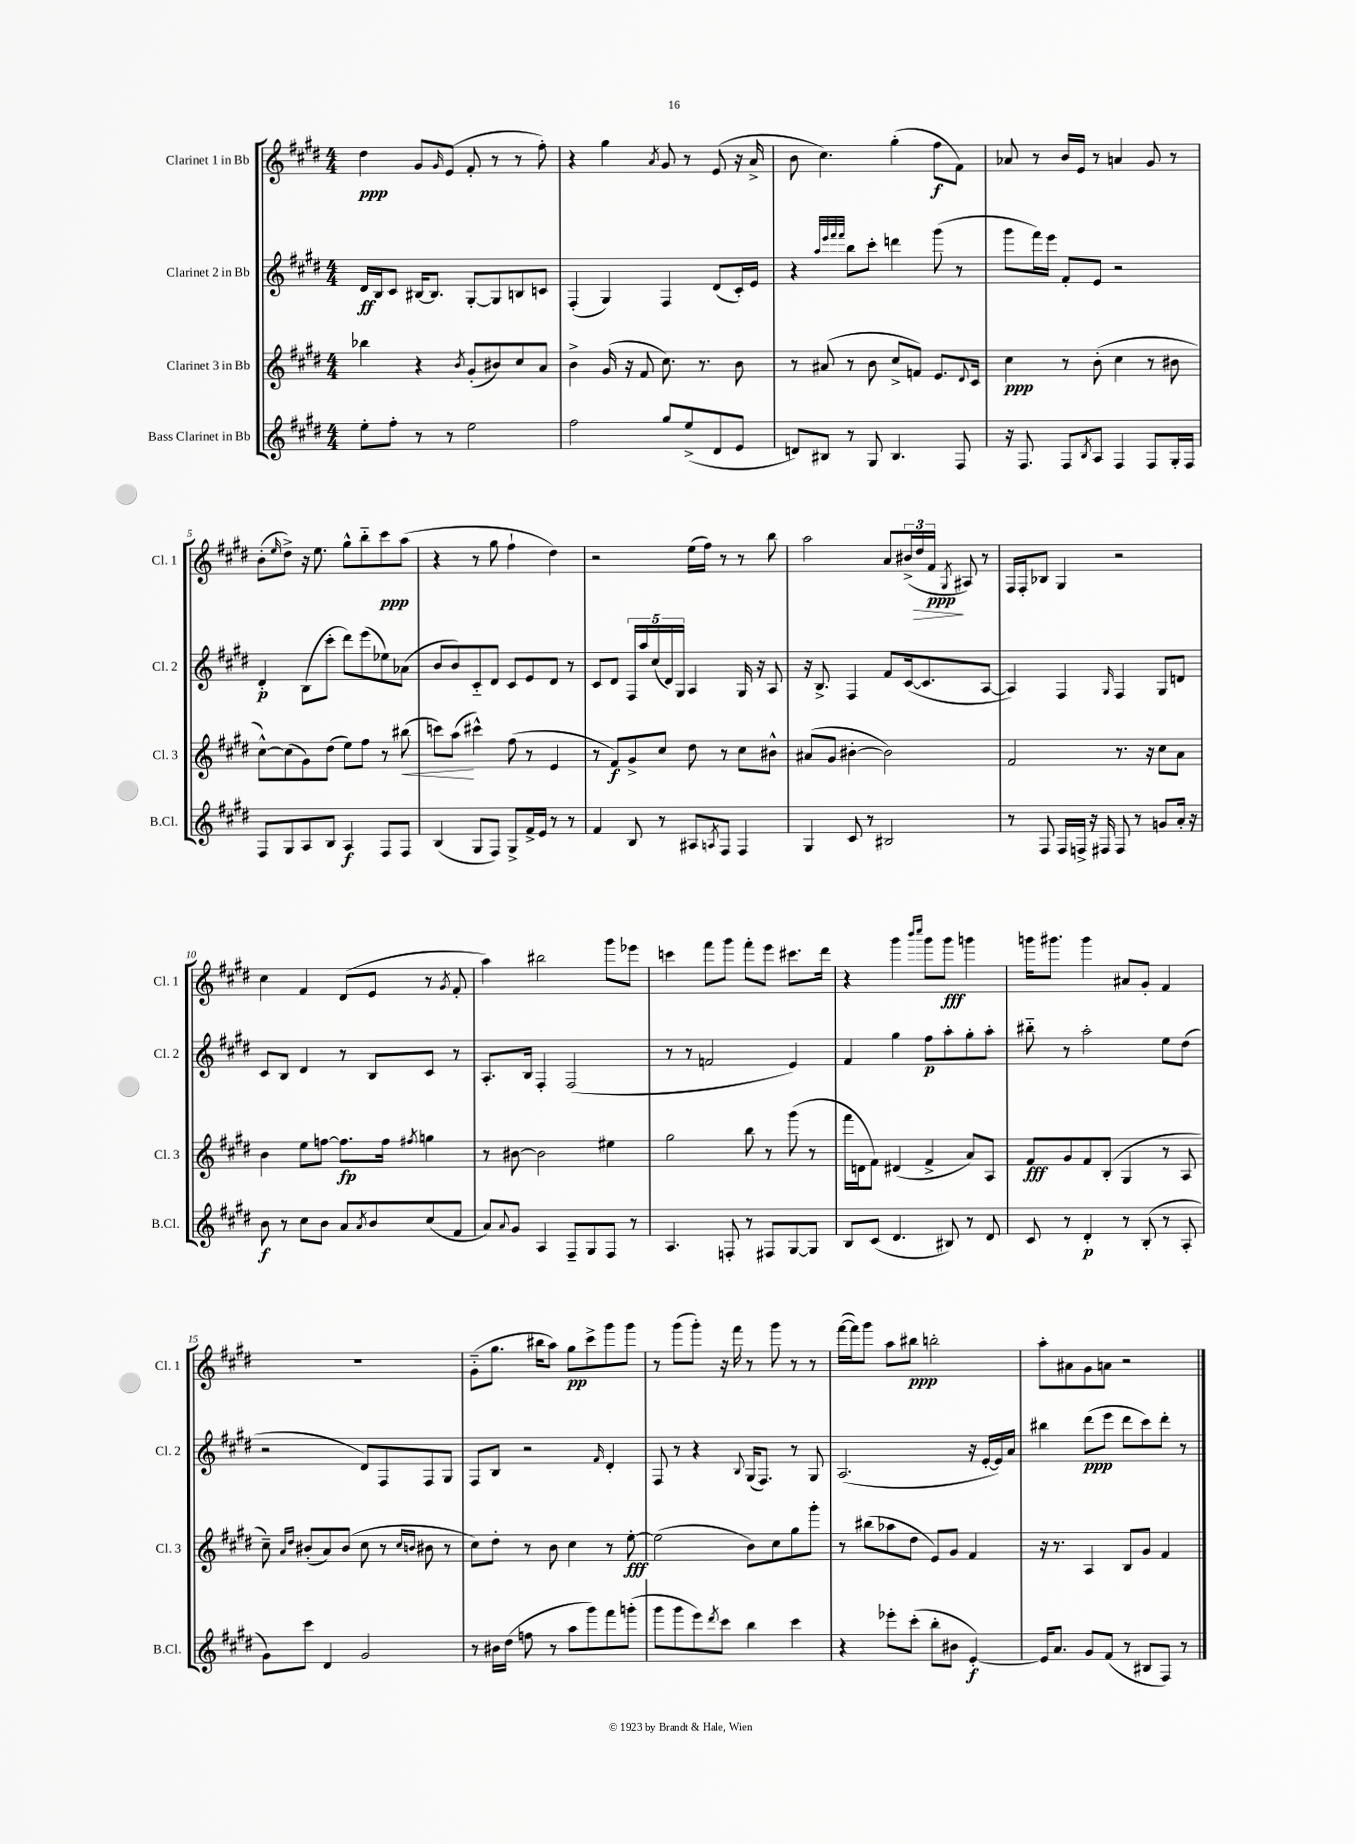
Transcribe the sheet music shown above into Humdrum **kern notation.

**kern	**kern	**kern	**kern
*staff4	*staff3	*staff2	*staff1
*clefG2	*clefG2	*clefG2	*clefG2
*k[f#c#g#d#]	*k[f#c#g#d#]	*k[f#c#g#d#]	*k[f#c#g#d#]
*M4/4	*M4/4	*M4/4	*M4/4
8ee'\L	4bb-\	16d#/LL	4dd#\
.	.	16B/J	.
8ff#'\J	.	8c#/J	.
8r	4r	[16B#/LK	8g#/L
.	.	8.B#/]J	.
.	.	.	16qqg#/
8r	.	.	(8e/J
.	8qb/	.	.
2ee\	(8g#'/L	[8G#'/L	8f#'/
.	8b#/)	8G#/]	8r
.	8cc#/	8B/	8r
.	8a/J	8c/J	8ff#'\)
=	=	=	=
2ff#\	4b^\	(4F#'/	4r
.	(16g#/	4G#/)	4gg#\
.	16r	.	.
.	8f#/	.	.
.	.	.	8qa/
8gg#/L	8.cc#\)	4F#/	8g#/
(8ee^/	.	.	8r
.	8.r	.	.
8d#/	.	(8d#/L	(8e/
8e/J	8b\	16c#'/L)	16r
.	.	16e/JJ	16a^/
=	=	=	=
8d/L)	8r	4r	8b\
8B#/J	(8a#/	.	4.cc#\)
.	.	32qqaa/LLL	.
.	.	32qqeee/	.
.	.	32qqfff#/	.
.	.	32qqfff#/JJJ	.
8r	8r	8bb\L	.
8G#/	8b\	8ccc#'\J	.
4.B#/	8cc#^/L	4ddd\	(4gg#'\
.	8f/J)	.	.
.	8.e/L	(8ggg#\	8ff#\L
8F#/	.	8r	8f#\J)
.	8qqd#/	.	.
.	16c#/Jk	.	.
=	=	=	=
16r	4cc#\	8ggg#\L	8a-/
8.F#/	.	.	.
.	.	16fff#\L)	8r
.	.	16eee\JJ	.
8F#/L	8r	8f#'/L	16b/LL
.	.	.	16e/JJ
8qB/	.	.	.
8A/J	(8b'\	8e/J	8r
4F#/	4cc#\	2r	4a/
8F#/L	8r	.	8g#/
16G#'/L	8b#\	.	8r
16F#/JJ	.	.	.
=	=	=	=
8F#/L	[8cc#^^\L)	4d#'/	(8b'\L
.	.	.	16qqee/
8G#/	(8cc#\]	.	8dd#^\J)
8A/	8g#\)	(8B\L	16r
.	.	.	8.ee\
8B/J	(8dd#\J	8ccc#'\J	.
4A/	8ee\L)	8ddd#\L)	8gg#^^\L
.	8ff#\J	(8eee\	8bb'~\
8F#/L	8r	8ee-\)	8ccc#\
8F#/J	(8bb#\	(8a-\J	(8aa\J
=	=	=	=
(4B/	8ccc\L)	8b/L	4r
.	(8aa\J	8b/)	.
8G#/L	4ccc#^^\)	8c#'~/	8r
8F#/J)	.	8d#/J	8gg#\
8G#^/L	(8ff#\	8c#/L	4ff#`\
16f#^/L	8r	8e/	.
16e/JJ	.	.	.
8r	4e/	8d#/J	4dd#\)
8r	.	8r	.
=	=	=	=
4f#/	8r	8c#/L	2r
.	8f#/L)	8d#/J	.
8B/	8g#^/	20F#/LL	.
.	.	20aa/	.
.	.	(20cc#/	.
8r	8cc#/J	.	.
.	.	20d#/)	.
.	.	20G#/JJ	.
8A#/L	8dd#\	4A/	(16ee\LL
.	.	.	16ff#\JJ)
8qA/	.	.	.
8F#/J	8r	.	8r
4F#/	8cc#\L	16G#/	8r
.	.	16r	.
.	8b#^^\J	8A/	8bb\
=	=	=	=
4G#/	(8a#/L	16r	2aa\
.	.	8.B^/	.
.	8g#/J	.	.
8c#/	[4b#'\	4F#/	.
8r	.	.	.
2B#/	2b#\])	8f#/L	8a/L
.	.	([16c#/k	(24b#^/L
.	.	.	24dd#/
.	.	8.c#/]	.
.	.	.	24f#/JJ
.	.	.	8qG#/
.	.	.	8A#/)
.	.	[8A/J	8r
=	=	=	=
8r	2f#/	4A/])	16F#/LL
.	.	.	16F#'/J
8F#/	.	.	8B-/J
16F#/LL	.	4F#/	4G#/
16F^/JJ	.	.	.
16r	.	.	.
16F#/	.	.	.
.	.	16qqG#/	.
8F#/	8.r	4F#/	2r
8r	.	.	.
.	16r	.	.
8g/L	8cc#\L	8G#/L	.
16a'/Jk	8a\J	8d/J	.
16r	.	.	.
=	=	=	=
8b\	4b\	8c#/L	4cc#\
8r	.	8B/J	.
8cc#\L	8ee\L	4d#/	4f#/
8b\J	[8ff\J	.	.
8a/L	8.ff\]L	8r	(8d#/L
8qa/	.	.	.
8b/	.	8B/L	8e/J
.	16ff\Jk	.	.
.	8qff#/	.	.
(8cc#/	4gg\	8c#/J	8r
.	.	.	8qg#/
8f#/J	.	8r	8f#'/
=	=	=	=
8a/L)	8r	8.A'/L	4aa\)
8qqa/	.	.	.
8g#/J	[8b#\	.	.
.	.	16B/Jk	.
4A/	2b#\]	4F#'/	2bb#\
8F#~/L	.	(2F#/	.
8G#/	.	.	.
8F#/J	4ee#\	.	8ggg#\L
8r	.	.	8eee-\J
=	=	=	=
4.A/	2gg#\	8r	4ccc\
.	.	8r	.
.	.	2f/	8fff#\L
8F'/	.	.	8ggg#\J
8r	8bb\	.	8fff#'\L
8F#/L	8r	.	8eee\J
[8G#/	(8ggg#\	4e/)	8.ccc#\L
8G#/]J	8r	.	.
.	.	.	16ddd#\Jk
=	=	=	=
8B/L	16fff#\LL	4f#/	4r
.	16d\J	.	.
(8c#/J	8f#\J)	.	.
4.d#/	(4d#/	4gg#\	4ggg#\
.	.	.	16qqbbb/LL
.	.	.	16qqcccc#/JJ
.	4f#^/	8ff#\L	8ggg#\L
8B#/)	.	8aa'\	8ggg#\J
8r	8a/L)	8gg#'\	4ggg\
8d#/	8A/J	8aa'\J	.
=	=	=	=
8c#/	8f#/L	8bb#'~\	16ggg\LK
.	.	.	8.ggg#\J
8r	8g#/	8r	.
4d#'/	8f#/	2aa'\	4ggg#\
.	(8B'/J	.	.
8r	4G#/	.	8a#/L
(8B'/	.	.	8g#'/J
8r	8r	8ee\L	4f#/
8A'/	8A/	(8dd#\J	.
=	=	=	=
8g#\L)	8cc#~\)	2r	1r
.	16qqa/LL	.	.
.	16qqdd#/JJ	.	.
8ccc#\J	(8b#'/L	.	.
4d#/	8a/)	.	.
.	(8b#/J	.	.
2g#/	8cc#\	8d#/L)	.
.	8r	8F#/	.
.	16qqcc#/LL	.	.
.	16qqb/JJ	.	.
.	8b#\	8F#/	.
.	8r	8G#/J	.
=	=	=	=
8r	8cc#\L)	8F#/L	(8g#'~\L
16b#\LL	8dd#'\J	8B/J	8.gg#\J
(16dd#\JJ	.	.	.
8ff\	8r	2r	.
.	.	.	16bb#\LK
8r	8b\	.	8aa\J)
8aa\L	4cc#\	.	8gg#\L
8ggg#\)	.	.	8ccc#^\
.	.	16qqf#/	.
8fff#\	8r	4d#'/	8ggg#\
(8ggg'\J	[8ee'\	.	8ggg#\J
=	=	=	=
8ggg#\L	(2ee\]	8F#/	8r
8ggg#\	.	8r	(8ggg#\L
8eee\)	.	4r	8ggg#'\J)
8qddd#/	.	.	.
8ccc#\J	.	.	16r
.	.	.	16fff#\
.	.	8qqB/	.
4bb\	8b\L)	(16G#/LK	8r
.	.	8.F#/J)	.
.	8cc#\	.	8ggg#\
4ccc#\	8gg#\	8r	8r
.	8ggg#'\J	8G#/	8r
=	=	=	=
4r	8r	(2.A/	([16fff#\LL
.	.	.	16fff#\]J)
.	(8bb#\L	.	8ggg#\J
8eee-'\L	8aa-\	.	8aa\L
(8ccc#'\J	8dd#\J	.	8bb#\J
8bb'\L	8e/L)	.	2bb'\
8b#\J	8g#/J	.	.
[4e'/)	4f#/	16r	.
.	.	[16e'/LL	.
.	.	16e/])	.
.	.	16a/JJ	.
=	=	=	=
16e/]LK	16r	4bb#\	8aa'\L
8.a/J	8.r	.	.
.	.	.	8a#\
8g#/L	4A/	(8ddd#\L	8g#\
(8f#/J	.	8eee\J	8a\J
8r	8B/L	8ddd#\L	2r
8B#/L	8g#/J	8ccc#\)	.
8F#/J)	4f#/	8ddd#'\J	.
8r	.	8r	.
==	==	==	==
*-	*-	*-	*-
